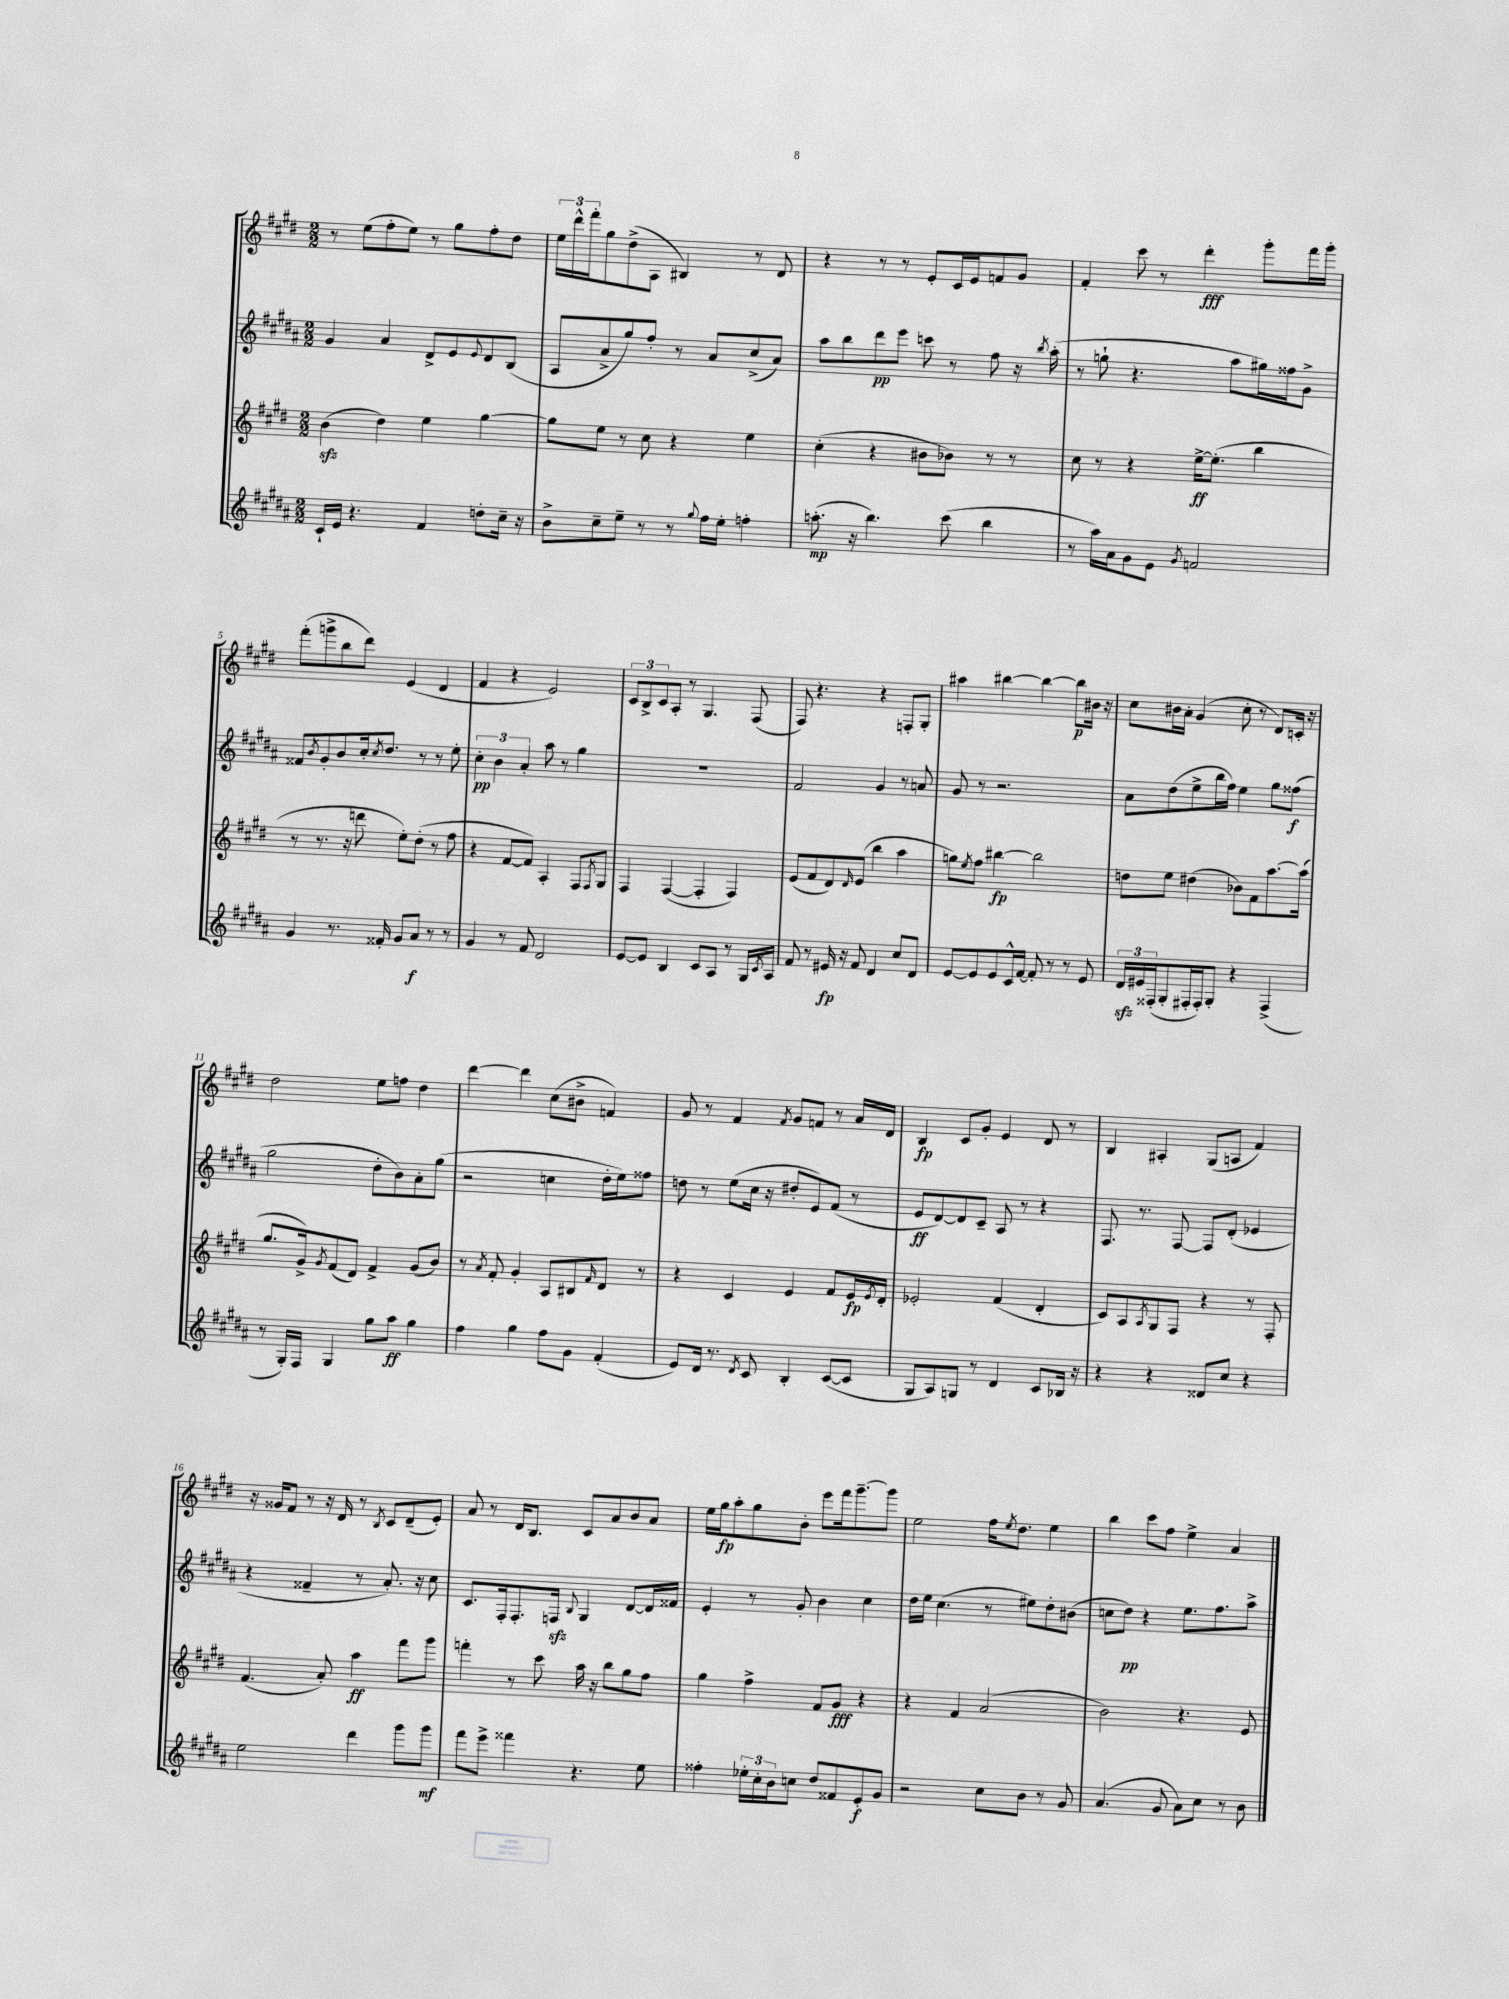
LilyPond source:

<<
\new StaffGroup <<
\new Staff = "s0" {
    \clef treble \key e \major \numericTimeSignature \time 2/2
    r8 e''8( fis''8-. e''8) r8 gis''8 fis''8-. dis''8 |
    \tuplet 3/2 { e''16 dis'''16-^ fis'''16-. } gis''8 dis''8->( a8 bis4) r8 dis'8 |
    r4 r8 r8 e'8-. cis'16 e'16 f'8 gis'8 |
    fis'4-. cis'''8 r8 dis'''4-.\fff gis'''8-. fis'''16 gis'''16-. |
    fis'''8-.( g'''8-> b''8 dis'''8) e'4( dis'4 |
    fis'4 r4 e'2) |
    \tuplet 3/2 { cis'8 b8-> cis'8 } a8-. r8 gis4. fis8( |
    fis8) r4. r4 f8-. gis8-. |
    ais''4 bis''4~ bis''4~ bis''8\p bis'16 r16 |
    cis''8 bis'16 a'16-. gis'4( cis''8-. r8 dis'8) c'16-. r16 |
    dis''2 e''8 f''8 dis''4 |
    dis'''4~ dis'''4 cis''8( bis'8-> f'4) |
    gis'8 r8 fis'4 \acciaccatura { fis'8 } gis'8 f'8 r8 a'16 dis'16 |
    b4\fp cis'8 gis'8-. e'4 dis'8 r8 |
    b4 ais4-. gis8( a8 fis'4) |
    r16 gisis'16 fis'8 r8 r16 dis'16 r8 \acciaccatura { b8 } cis'8 dis'8--( e'8-.) |
    a'8 r8 dis'16 b8. cis'8 a'8 b'8 a'8 |
    e''16 gis''16\fp a''8-. gis''8 b'8-. e'''8 fis'''16 gis'''8.~-- gis'''8 |
    e''2 fis''16 \acciaccatura { e''8 } dis''8. e''4 |
    b''4 cis'''8 fis''8 e''4-> a'4 \bar "|." |
}
\new Staff = "s1" {
    \clef treble \key b \major \numericTimeSignature \time 2/2
    gis'4 ais'4 dis'8-> e'8 \appoggiatura { e'8 } dis'8 b8( |
    ais8 ais'8-> gis''8) fis''8-. r8 ais'8 cis''8->( ais'8) |
    ais''8 b''8 dis'''8\pp e'''8 c'''8 r8 fis''8 r16 \acciaccatura { b''8 } ais''16-.( |
    r8 g''8-! r4. ais''8 gis''16) fisis''16 gis'8-> |
    fisis'8 \acciaccatura { b'8 } gis'8-. b'8 cis''16-. \acciaccatura { cis''8 } dis''8. r8 r8 e''8-. |
    \tuplet 3/2 { cis''4-.\pp b'4 ais'4-. } ais''8 r8 gis''4 |
    R1 |
    fis'2 gis'4 r8 a'8 |
    gis'8 r8 r2. |
    ais'8 dis''8( e''8-> b''16 fis''16) e''4 gis''8 fisis''8\f( |
    gis''2 dis''8-. b'8) ais'8-. gis''8( |
    r2 c''4 dis''16-. e''16) fisis''8 |
    d''8 r8 e''8( cis''16 r16 dis''8-. e'8) fis'8( r8 |
    e'8\ff dis'8~) dis'8 cis'8-- ais8 r8 r4 |
    fis8. r8. fis8~ fis8 dis'8-.( ees'4 |
    r4 fisis'4-- r8 ais'8.-.) r16 cis''8 |
    cis'8. fis16-. fis8.-. f16\sfz \appoggiatura { b8 } gis4 dis'8~ dis'16 fisis'16 |
    e'4-. r8 gis'8-. b'4 cis''4 |
    dis''16 e''16 cis''4.( r8 eis''8) dis''8-. bis'8( |
    c''8 dis''8\pp) r4 e''8. fis''8. ais''8-> \bar "|." |
}
\new Staff = "s2" {
    \clef treble \key e \major \numericTimeSignature \time 2/2
    b'4\sfz( dis''4) e''4 gis''4~ |
    gis''8 e''8 r8 cis''8 r4 e''4 |
    cis''4-.( r4 bis'8 bes'8) r8 r8 |
    cis''8 r8 r4 e''16~->\ff e''8.-.( b''4 |
    r8 r8. r16 d'''8 e''8-.) dis''8-.( r8 fis''8 |
    r4 fis'8~ fis'8) a4-. fis8 \acciaccatura { fis8 } gis8 |
    fis4 fis4~( fis4-. fis4) |
    e'8( fis'8 dis'8) \grace { dis'16 } e'8( b''4 a''4 |
    g''8) \acciaccatura { e''8 } fis''8 bis''4~\fp bis''2 |
    d''8 e''8 dis''4( bes'8) fis'8 a''8.~ a''16( |
    gis''8. gis'16->) \acciaccatura { gis'8 } fis'8( dis'8) fis'4-> gis'8( b'8) |
    r8 \acciaccatura { a'8 } fis'8-. gis'4-. a8 bis8 \grace { fis'16 } dis'8 r8 |
    r4 cis'4 e'4 fis'8 e'16\fp \acciaccatura { e'8 } dis'16-. |
    ees'2-. fis'4( dis'4-. |
    cis'8) a8 \acciaccatura { a8 } gis8 fis8 r4 r8 fis8-. |
    fis'4.( a'8-.) a''4\ff fis'''8 gis'''8 |
    f'''4-. r8 cis'''8 a''16 r16 b''8 gis''8 fis''8 |
    gis''4 fis''4-> fis'8 gis'8\fff r4 |
    r4 fis'4 a'2( |
    b'2) r4. e'8 \bar "|." |
}
\new Staff = "s3" {
    \clef treble \key b \major \numericTimeSignature \time 2/2
    cis'16-! e'16 r4. fis'4 d''8-. cis''16-- r16 |
    b'8-> cis''8-- e''8-- r8 r8 \appoggiatura { gis''8 } fis''16 e''16-. f''4-. |
    a''8.-.\mp( r16 b''4.) cis'''8( b''4 |
    r8 ais''16) ais'16 gis'8 e'8 \acciaccatura { gis'8 } f'2 |
    gis'4 r8. fisis'16-. gis'8 ais'8\f r8 r8 |
    gis'4 r8 fis'8 dis'2 |
    e'8~ e'8 b4 cis'8 ais8 r8 gis16 \acciaccatura { cis'8 } ais16 |
    fis'8 r8 eis'16\fp r16 fis'8 dis'4 cis''8 dis'8 |
    e'8~ e'8 e'8 cis'16-^ fis'16~ fis'8-. r8 r8 e'8 |
    \tuplet 3/2 { dis'16\sfz eis'16 fisis16-.( } gis8-. fis16-. fis16-.) gis8-. r4 fis4->( |
    r8 gis16-.) fis16 gis4 gis''8 ais''8\ff gis''4 |
    fis''4 gis''4 fis''8 gis'8 fis'4-.( |
    e'8) dis'16 r8. \acciaccatura { dis'8 } cis'8 b4-. cis'8~( cis'8 |
    gis8 ais8) g8 r8 dis'4 cis'8 bes16 r16 |
    r4 r4 disis'8 cis''8 r4 |
    e''2 dis'''4 gis'''8 gis'''8\mf |
    fis'''8 e'''8-> fisis'''4 r4. e''8 |
    fisis''4-. \tuplet 3/2 { ees''16-. cis''16-. b'16 } c''8 dis''8 fisis'8 e'8-.\f gis'8 |
    r2 cis''8 b'8 r8 gis'8 |
    ais'4.( gis'8 ais'8) cis''8 r8 b'8 \bar "|." |
}
>>
>>
